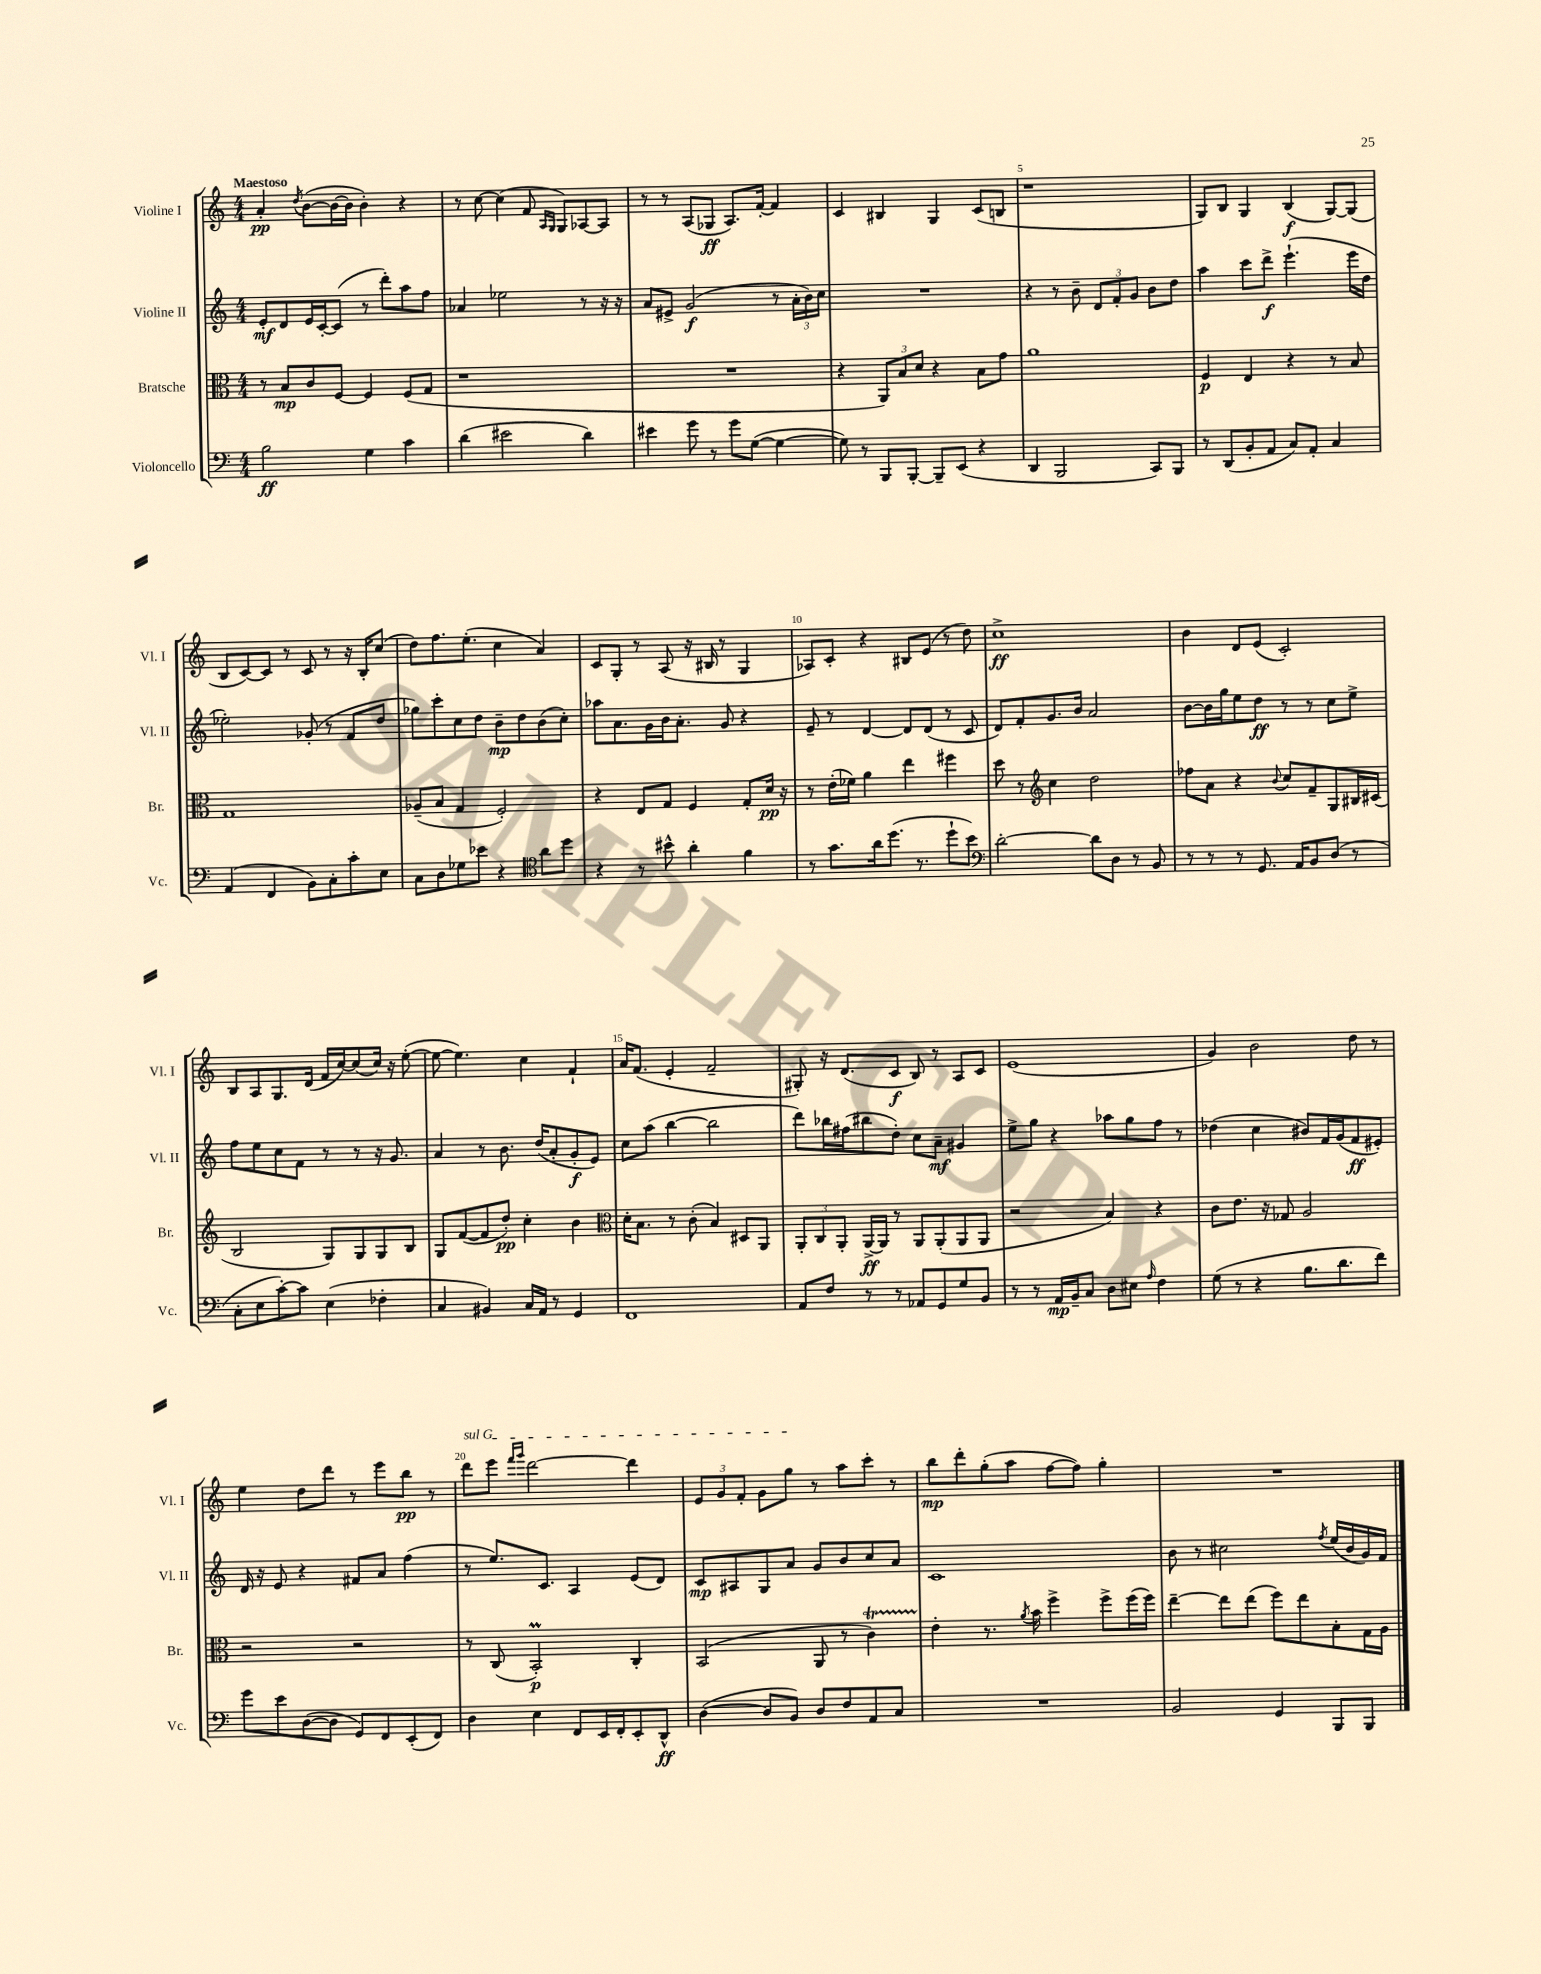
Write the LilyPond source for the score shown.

<<
\new StaffGroup <<
\new Staff = "s0" \with { instrumentName = "Violine I" shortInstrumentName = "Vl. I" } {
    \clef treble \key c \major \numericTimeSignature \time 4/4 \tempo "Maestoso"
    \autoBeamOff a'4-.\pp \acciaccatura { d''8 } b'8[~( b'16~ b'16] b'4-.) r4 |
    r8 c''8~ c''4( f'8 \grace { a16[ g16] } g8[) aes8~ aes8] |
    r8 r8 a8[( ges8]\ff a8.[) f'16]~-. f'4 |
    c'4 bis4 g4 c'8[( b8] |
    r1 |
    g8[) b8] g4 b4\f( g8[~) g8]( |
    b8[ c'8~) c'8] r8 c'8 r8 r16 b16[-. c''8]( |
    d''8[) f''8. e''8.]-.( c''4 a'4) |
    c'8[ g8]-. r8 a8( r16 bis16 r8 g4 |
    aes8[) c'8]-. r4 bis8[ e'8]( r8 d''8) |
    c''1->\ff |
    b'4 d'8[ e'8]( c'2-.) |
    b8[ a8 g8. d'16]( f'16[ c''16~) c''8( c''16]) r16 e''8~-.( |
    e''8~ e''4.) c''4 f'4-! |
    a'16[ f'8.]( e'4-. f'2-- |
    gis8-.) r16 d'8.[( c'8]\f b8) r8 a8[ c'8] |
    e'1( |
    g'4) b'2 d''8 r8 |
    e''4 d''8[ d'''8] r8 e'''8[ b''8]\pp r8 |
    \once \override TextSpanner.bound-details.left.text = \markup { \italic "sul G" } d'''8[\startTextSpan e'''8] \grace { f'''16[ g'''16] } d'''2~ d'''4 |
    \tuplet 3/2 { e'8[ g'8 f'8]-. } g'8[ g''8]\stopTextSpan r8 a''8[ c'''8]-. r8 |
    b''8[\mp d'''8-. g''8-.( a''8] f''8[~ f''8]) g''4-. |
    R1 \bar "|." |
}
\new Staff = "s1" \with { instrumentName = "Violine II" shortInstrumentName = "Vl. II" } {
    \clef treble \key c \major \numericTimeSignature \time 4/4
    \autoBeamOff e'8[-.\mf d'8 e'16 c'16~-. c'8]( r8 d'''8[-.) a''8 f''8] |
    aes'4 ees''2 r8 r16 r16 |
    a'8[ eis'8]-> g'2\f( r8 \tuplet 3/2 { a'16[-. b'16) c''16] } |
    R1 |
    r4 r8 b'8-- \tuplet 3/2 { d'8[ f'8-. g'8] } b'8[ d''8] |
    a''4 c'''8[ d'''8]->\f e'''4.-!( e'''16[ d''16] |
    ees''2-.) ges'8-.( r8 f'8[ d''8] |
    ges''8[) c'''8-. c''8 d''8] b'8[--\mp d''8 b'8( c''8]-.) |
    aes''8[ a'8. g'16 b'16 a'8.]-. g'8 r4 |
    e'8-- r8 d'4~ d'8[ d'8]( r8 c'8 |
    d'8[) f'8-. g'8. b'16] a'2 |
    b'8[~ b'16 g''16 e''8 d''8]\ff r8 r8 c''8[ e''8]-> |
    f''8[ e''8 c''8 f'8] r8 r8 r16 g'8. |
    a'4 r8 b'8. d''16[( a'8-. g'8-.\f e'8]) |
    c''8[ a''8]( b''4~ b''2 |
    d'''8[) bes''16 fis''16( bis''8 d''8]-.) c''8[ a'8]--\mf gis'4 |
    e''8[-> g''8] r4 aes''8[ g''8 f''8] r8 |
    des''4( c''4 bis'8[) f'16 g'16( f'8\ff eis'8]-.) |
    d'16 r16 e'8 r4 fis'8[ a'8] f''4( |
    r8 e''8.[) c'8.] a4 e'8[( d'8]) |
    c'8[\mp ais8 g8 a'8] g'8[ b'8 c''8 a'8] |
    c'1 |
    b'8 r8 cis''2 \acciaccatura { f''8 } e''16[( b'16 g'16) f'16] \bar "|." |
}
\new Staff = "s2" \with { instrumentName = "Bratsche" shortInstrumentName = "Br." } {
    \clef alto \key c \major \numericTimeSignature \time 4/4
    \autoBeamOff r8 b8[\mp c'8 f8]~ f4 f8[( g8] |
    r1 |
    R1 |
    r4 \tuplet 3/2 { a,8[) b8 d'8] } r4 b8[ g'8] |
    a'1 |
    f4\p e4 r4 r8 b8 |
    g1 |
    aes8[--( b8] g4 f2-.) |
    r4 e8[ g8] f4 g8[-. d'16]\pp r16 |
    r8 e'16[-.( fes'16]) a'4 e''4 fis''4 |
    d''8 r8 \clef treble c''4 d''2 |
    fes''8[ a'8] r4 \appoggiatura { b'8 } c''8[ f'8-- g8 bis16 cis'16]( |
    b2 g8[) g8 g8 b8] |
    g8[ f'8~( f'8 d''8]-.\pp) c''4-. b'4 |
    \clef alto d'16[-. b8.] r8 c'8-.( b4) dis8[ a,8] |
    \tuplet 3/2 { a,8[-. c8 a,8]-. } a,16[~->\ff a,16] r8 a,8[ a,8-.( a,8 a,8] |
    r2 b4) r4 |
    c'8[ e'8.] r16 ges8 a2 |
    r2 r2 |
    r8 c8( b,2-.\prall\p) c4-. |
    b,2( a,8 r8 c'4\startTrillSpan) |
    e'4-.\stopTrillSpan r8. \acciaccatura { a'8 } b'16 f''4-> f''8[-> f''16( f''16]) |
    e''4~-- e''8[ e''8]( f''8[) e''8 b8-. g16 a16] \bar "|." |
}
\new Staff = "s3" \with { instrumentName = "Violoncello" shortInstrumentName = "Vc." } {
    \clef bass \key c \major \numericTimeSignature \time 4/4
    \autoBeamOff b2\ff g4 c'4 |
    d'4( eis'2 d'4) |
    eis'4 g'8 r8 g'8[ g8]~( g4~ |
    g8) r8 b,,8[ b,,8]~-. b,,8[-- e,8]( r4 |
    d,4 b,,2 c,8[) b,,8] |
    r8 d,8[( b,8-. a,8] c8[) a,8]-. c4 |
    a,4( f,4 b,8[) c8-. c'8-. e8] |
    c8[ d8 ges8 ees'8] r4 \clef tenor a'8[ d''8] |
    r4 r8 bis'8-^ a'4-. f'4 |
    r8 g'8.[ a'16 d''8.]( r8. d''8[-! b'8]) |
    \clef bass d'2~-. d'8[ d8] r8 b,8 |
    r8 r8 r8 g,8. a,16[ b,8 d8]( r8 |
    c8[-. e8 c'8~-.) c'8] e4( fes4-. |
    c4 bis,4) c16[ a,16] r8 g,4 |
    f,1 |
    a,8[ f8] r8 r8 aes,8[ g,8 g8 b,8] |
    r8 r8 a,16[\mp b,16-- c8] d8[ eis8] \grace { a16 } f4 |
    g8( r8 r4 b8.[ d'8. f'8]) |
    g'8[ e'8 d8~( d8] g,8[) f,8 e,8-.( f,8]) |
    d4 e4 f,8[ e,16 f,16-. e,8-. d,8]-^\ff |
    d4~( d8[ b,8]) d8[ f8 a,8 c8] |
    R1 |
    b,2 g,4 b,,8[ b,,8] \bar "|." |
}
>>
>>
\layout { \context { \Score \override BarNumber.break-visibility = ##(#f #t #t) barNumberVisibility = #(every-nth-bar-number-visible 5) } }
